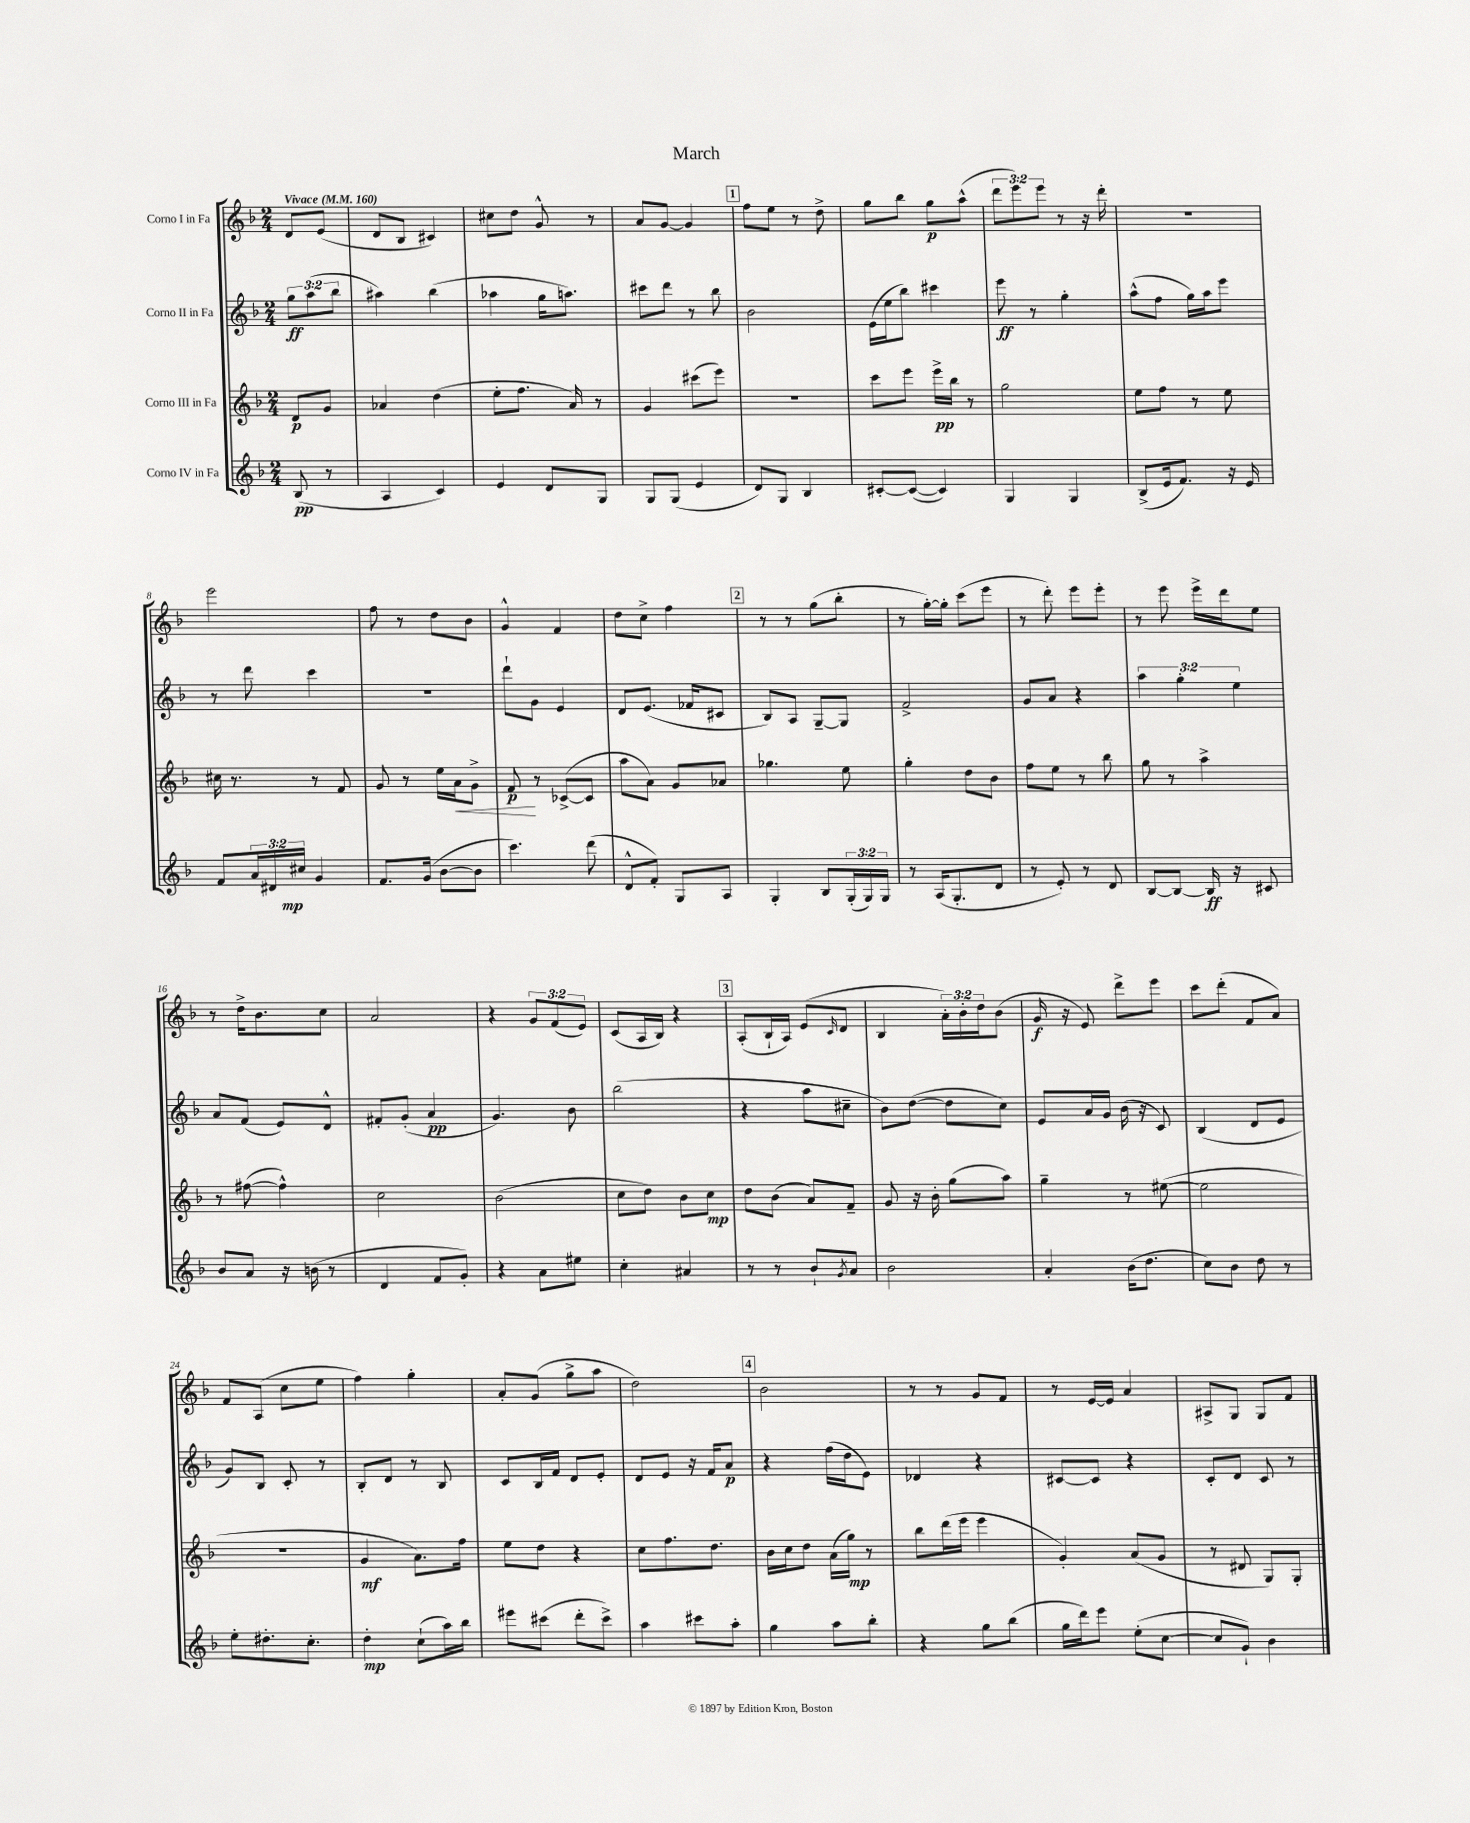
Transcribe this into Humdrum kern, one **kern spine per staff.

**kern	**kern	**kern	**kern
*staff4	*staff3	*staff2	*staff1
*clefG2	*clefG2	*clefG2	*clefG2
*k[b-]	*k[b-]	*k[b-]	*k[b-]
*M2/4	*M2/4	*M2/4	*M2/4
*MM160	*MM160	*MM160	*MM160
(8B-	8d	12gg	8d
.	.	(12aa	.
8r	8g	.	(8e
.	.	12bb-	.
=	=	=	=
4A	4a-	4aa#)	8d
.	.	.	8B-
4c)	(4dd	(4bb-	4c#)
=	=	=	=
4e	8ee'	4aa-	8cc#
.	8.ff	.	8dd
8d	.	16gg	8g^^
.	16a)	8.aa)	.
8G	8r	.	8r
=	=	=	=
8G	4g	8ccc#	8a
(8G	.	8ddd	[8g
4e	(8ccc#	8r	4g]
.	8eee)	8bb-	.
=	=	=	=
8d)	2r	2b-	8ff
8G	.	.	8ee
4B-	.	.	8r
.	.	.	8dd^
=	=	=	=
[8c#'	8ccc	(16e	8gg
.	.	16ee	.
(8c#_	8eee	8bb-)	8bb-
4c#])	16eee^	4ccc#	8gg
.	16bb-	.	.
.	8r	.	(8aa^^
=	=	=	=
4G	2gg	8eee	12ddd
.	.	.	12eee)
.	.	8r	.
.	.	.	12eee
4G	.	4gg'	8r
.	.	.	16r
.	.	.	16ddd'
=	=	=	=
(8B-^	8ee	(8aa^^	2r
16e	8ff	8ff	.
8.f)	.	.	.
.	8r	16gg)	.
.	.	16aa	.
16r	8ee	8eee	.
16e	.	.	.
=	=	=	=
8f	16cc#	8r	2eee
.	8.r	.	.
24a	.	8ddd	.
24d#	.	.	.
24cc#	.	.	.
4g	8r	4ccc	.
.	8f	.	.
=	=	=	=
8.f	8g	2r	8ff
.	8r	.	8r
(16g	.	.	.
[8b-	16ee	.	8dd
.	16a	.	.
8b-]	8g^	.	8b-
=	=	=	=
4.ccc)	8f	8ddd`	4g^^
.	8r	8g	.
.	([8c-^	4e	4f
(8ddd	8c-]	.	.
=	=	=	=
8d^^	8aa	8d	8dd
8f')	8a)	(8.e	8cc^
8G	8g	.	4ff
.	.	16f-	.
8A	8a-	8c#	.
=	=	=	=
4G'	4.gg-	8B-)	8r
.	.	8A	8r
8B-	.	[8G~	(8gg
(24G'	8ee	8G]	8bb-'
24G)	.	.	.
24G	.	.	.
=	=	=	=
8r	4gg'	2f^	8r
(16A	.	.	[16gg')
8.G'	.	.	16gg']
.	8dd	.	(8ccc
8d	8b-	.	8eee
=	=	=	=
8r	8ff	8g	8r
8e')	8ee	8a	8ddd')
8r	8r	4r	8eee
8d	8bb-	.	8eee'
=	=	=	=
[8B-	8gg	6aa	8r
8B-_	8r	.	8eee
.	.	6gg'	.
16B-]	4aa^	.	16eee^
16r	.	.	16ddd
.	.	6ee	.
8c#	.	.	8ee
=	=	=	=
8b-	8r	8a	8r
8a	([8ff#	(8f	16dd^
.	.	.	8.b-
16r	4ff#^^])	8e)	.
(16b	.	.	.
8r	.	8d^^	8cc
=	=	=	=
4d	2cc	8f#'	2a
.	.	(8g'	.
8f	.	4a	.
8g')	.	.	.
=	=	=	=
4r	(2b-	4.g)	4r
8a	.	.	12g
.	.	.	(12f
8ee#	.	8b-	.
.	.	.	12e)
=	=	=	=
4cc'	8cc	(2bb-	(8c
.	8dd)	.	16A
.	.	.	16B-)
4a#	8b-	.	4r
.	8cc	.	.
=	=	=	=
8r	8dd	4r	(8A'
8r	(8b-	.	16B-`
.	.	.	16A)
8b-`	8a)	8aa	(8e
8qg	.	.	16qqc
8a	8f~	8cc#~	8d
=	=	=	=
2b-	8g	8b-)	4B-
.	16r	([8dd	.
.	16b-'	.	.
.	(8gg	8dd]	24a')
.	.	.	24b-'
.	.	.	24dd
.	8aa)	8cc)	(8b-
=	=	=	=
4a'	4gg~	8e	16g
.	.	.	16r
.	.	16a	8e)
.	.	16g	.
(16b-	8r	(16b-	8ddd^
8.dd	.	16r	.
.	([8ee#	8c)	8eee
=	=	=	=
8cc)	2ee#]	(4B-	8ccc
8b-	.	.	(8ddd'
8dd	.	8d	8f
8r	.	8e	8a)
=	=	=	=
8ee'	2r	8g)	8f
8.dd#'	.	8B-	(8A
.	.	8c'	8cc
8.cc'	.	.	.
.	.	8r	8ee
=	=	=	=
4dd'	4g	8B-'	4ff)
.	.	8d	.
(8cc`	8.a)	8r	4gg'
16aa)	.	8B-	.
16bb-	16ff	.	.
=	=	=	=
8eee#	8ee	8c	8a'
(8ccc#	8dd	16B-	(8g
.	.	16f	.
8ddd'	4r	8d	8gg^
8ccc#^)	.	8e'	8aa
=	=	=	=
4aa	8cc	8d	2dd)
.	8.ff	8e	.
8ccc#	.	16r	.
.	8.dd	16f	.
8aa'	.	8a	.
=	=	=	=
4gg	16b-	4r	2b-
.	16cc	.	.
.	8dd	.	.
8aa	(16a	(16ff	.
.	16gg)	16dd	.
8bb-'	8r	8e)	.
=	=	=	=
4r	8bb-	4d-	8r
.	(16ddd	.	8r
.	16eee	.	.
8gg	4eee	4r	8g
(8bb-	.	.	8f
=	=	=	=
16gg	4g')	[8c#	8r
16ddd)	.	.	.
8eee	.	8c#]	[16e
.	.	.	16e]
(8ee'	(8a	4r	4a
[8cc	8g	.	.
=	=	=	=
8cc]	8r	8c'	8A#^
8g`)	8d#	8d	8G
4b-	8G)	8c	8G
.	8G'	8r	8f
==	==	==	==
*-	*-	*-	*-
